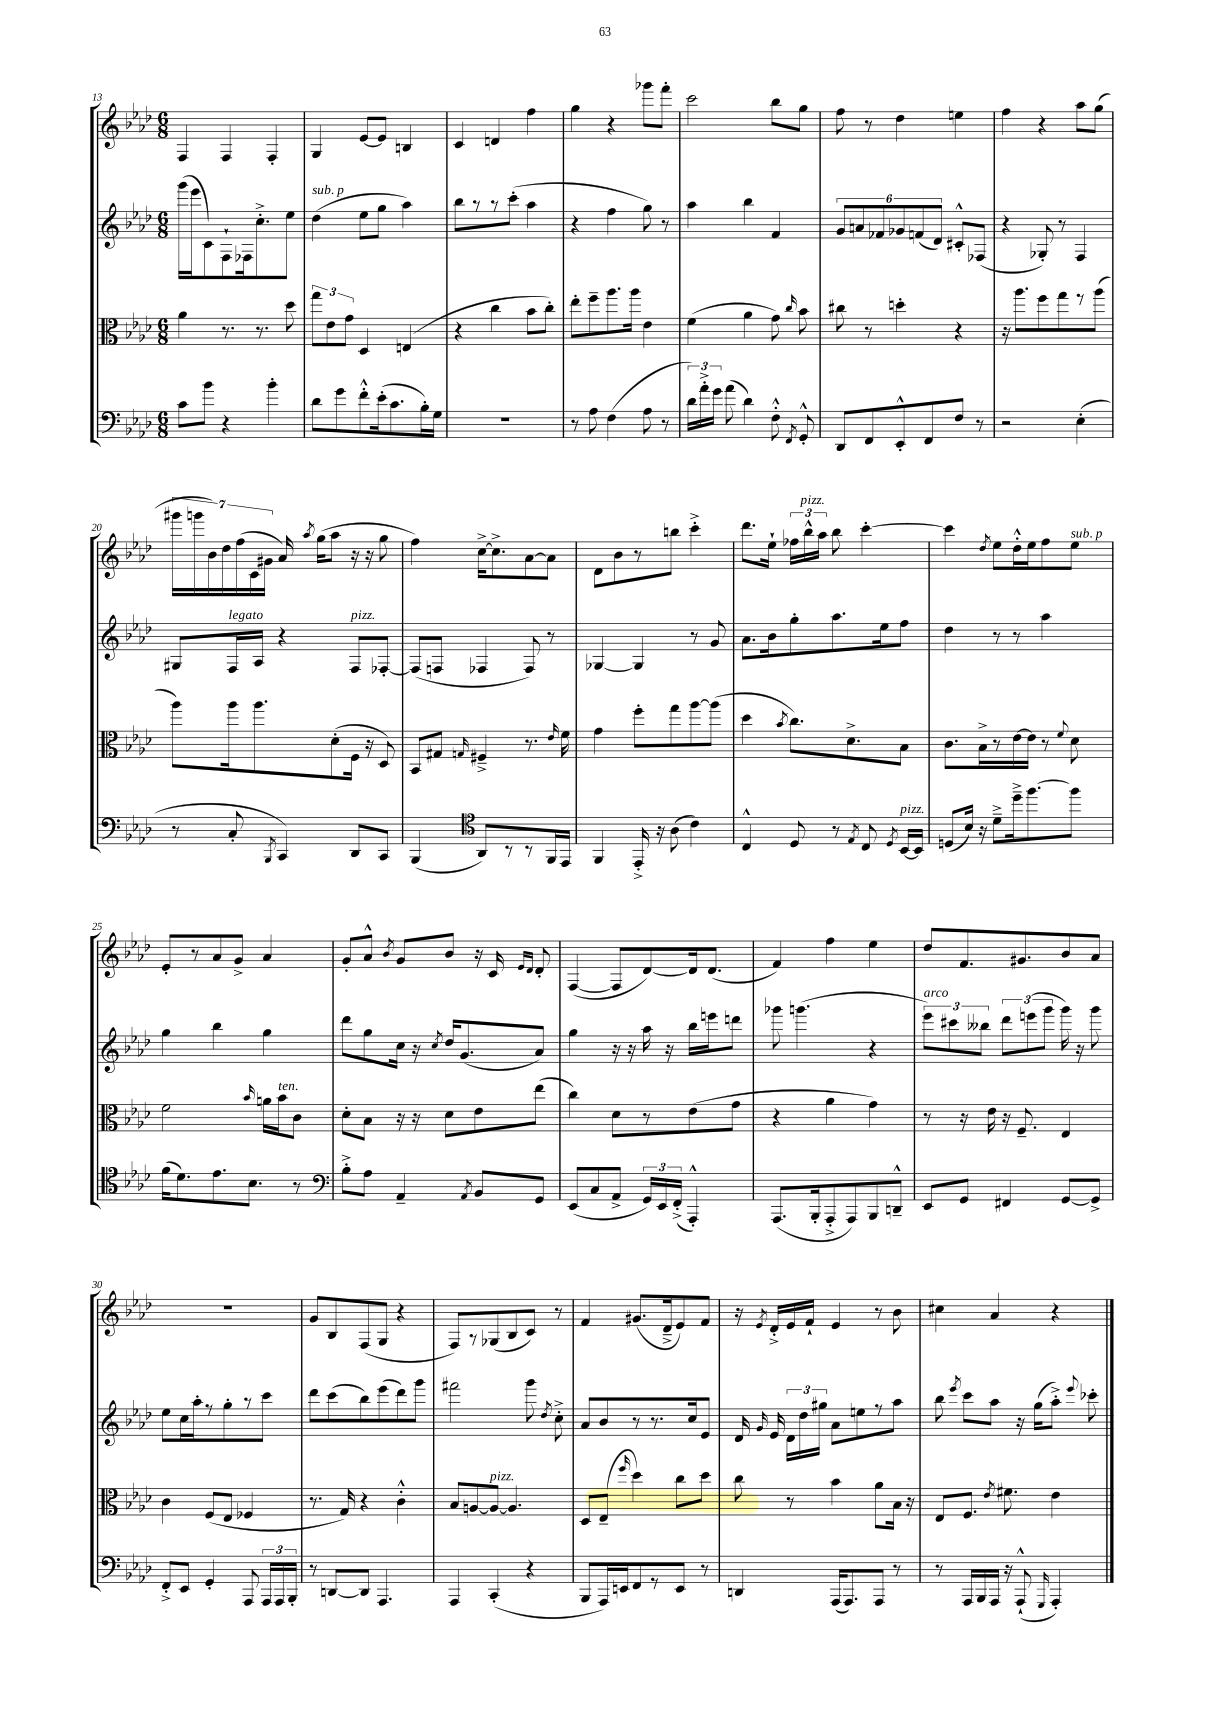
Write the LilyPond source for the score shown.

<<
\new StaffGroup <<
\new Staff = "s0" {
    \clef treble \key aes \major \numericTimeSignature \time 6/8
    \autoBeamOff f4 f4 f4-. |
    g4 ees'8[~ ees'8] b4 |
    c'4 d'4 f''4 |
    g''4 r4 ges'''8[ f'''8]-. |
    c'''2 bes''8[ g''8] |
    f''8 r8 des''4 e''4 |
    f''4 r4 aes''8[ g''8]( |
    \tuplet 7/4 { gis'''16[ g'''16 bes'16) des''16 f''16( c'16 gis'16] } aes'16) \acciaccatura { aes''8 } g''16[( aes''8] r16 r16 g''8 |
    f''4) c''16[~-> c''8.-> aes'8~ aes'8] |
    des'8[ bes'8 r8 b''8] c'''4-.-> |
    des'''8.[ ees''16]-! \tuplet 3/2 { fes''16[ bes''16-^^\markup { \italic "pizz." } aes''16] } bes''8 c'''4~-. |
    c'''4 \acciaccatura { des''8 } ees''8[ des''16-.-^ ees''16 f''8 ees''8]^\markup { \italic "sub. p" } |
    ees'8[-. r8 aes'8 g'8]-> aes'4 |
    g'8[-. aes'8]-^ \acciaccatura { bes'8 } g'8[ bes'8] r16 c'16 \grace { ees'16[ des'16] } des'8-. |
    f4~( f8[ des'8~) des'16 des'8.]( |
    f'4) f''4 ees''4 |
    des''8[ f'8. gis'8. bes'8 aes'8] |
    R2. |
    g'8[ bes8 f8( g8] r4 |
    f8[) r8 ges8( bes8 c'8]) r8 |
    f'4 gis'8.[( des'16---> ees'8) f'8] |
    r16 \acciaccatura { ees'8 } des'16[-.-> ees'16 f'16]-! ees'4 r8 bes'8 |
    cis''4 aes'4 r4 \bar "|." |
}
\new Staff = "s1" {
    \clef treble \key aes \major \numericTimeSignature \time 6/8
    \autoBeamOff g'''16[( ees'''16 c'8) f8-! fes16 c''8.-.-> ees''8] |
    des''4^\markup { \italic "sub. p" }( ees''8[ g''8] aes''4) |
    bes''8[ r8 r8 c'''8]-.( aes''4 |
    r4 f''4 g''8) r8 |
    aes''4 bes''4 f'4 |
    \tuplet 6/4 { g'8[ a'8 fes'8 ges'8 f'8( des'8]) } cis'8[-.-^ fes8]( |
    r4 ges8-.) r8 f4 |
    gis8[ f16^\markup { \italic "legato" } aes16] r4 f8[^\markup { \italic "pizz." } fes8]~-. |
    fes8[( f8] fes4 fes8) r8 |
    ges4~ ges4 r8 g'8 |
    aes'8.[ bes'16 g''8-. aes''8. ees''16 f''8] |
    des''4 r8 r8 aes''4 |
    g''4 bes''4 g''4 |
    des'''8[ g''8 c''16] r16 \acciaccatura { c''8 } des''16[ g'8.( aes'8]) |
    g''4 r16 r16 aes''16 r16 bes''16[ e'''16 d'''8] |
    ges'''8 g'''4.( r4 |
    \tuplet 3/2 { ees'''8[^\markup { \italic "arco" }) cis'''8 beses''8] } \tuplet 3/2 { des'''8[ e'''8( g'''8] } g'''16) r16 g'''8 |
    ees''8[ c''16 aes''16-. r8 g''8-. r8 c'''8] |
    des'''8[ c'''8( bes''8) ees'''8( des'''8) g'''8] |
    fis'''2 g'''8 \acciaccatura { des''8 } c''8-.-> |
    aes'8[ bes'8 r8 r8. c''16 ees'8] |
    des'16 \grace { g'16 } ees'16 \tuplet 3/2 { des'16[ des''16 gis''16] } aes'8[ e''8 r8 aes''8] |
    bes''8 \acciaccatura { ees'''8 } c'''8[ aes''8] r16 g''16[( aes''8]-.->) \appoggiatura { ees'''8 } ces'''8-. \bar "|." |
}
\new Staff = "s2" {
    \clef alto \key aes \major \numericTimeSignature \time 6/8
    \autoBeamOff aes'4 r8. r8. des''8 |
    \tuplet 3/2 { g''8[ ees'8 g'8] } des4 e4( |
    r4 c''4 bes'8[ c''8]-.) |
    ees''8[-. f''8-- aes''8. aes''16] ees'4 |
    f'4( aes'4 g'8) \grace { c''16 } bes'8 |
    cis''8 r8 d''4-. r4 |
    r16 aes''8.[ f''8 g''8 r8 aes''8]( |
    aes''8[) aes''16 aes''8. des'8-.( f16] r16 des8) |
    bes,8[ gis8] \grace { g16 } fis4---> r8. \grace { ees'16 } f'16 |
    g'4 f''8[-. g''8 aes''8~ aes''8]( |
    des''4 \acciaccatura { bes'8 } c''8.[) des'8.-> bes8] |
    c'8.[ bes16-> r8 ees'16~ ees'16] r8 \appoggiatura { f'8 } des'8 |
    f'2 \grace { bes'16 } a'16[ bes'16^\markup { \italic "ten." } c'8] |
    des'8[-. bes8] r16 r16 des'8[ ees'8 ees''8]( |
    c''4) des'8[ r8 ees'8( g'8] |
    r4 aes'4 g'4) |
    r8 r16 ees'16 r16 f8.-- ees4 |
    c'4 f8[( ees8] fes4 |
    r8. g16) r4 c'4-.-^ |
    bes8[ a8~ a8]~^\markup { \italic "pizz." } a4. |
    des8[ ees8]--( \grace { f''16 } des''4) c''8[ des''8] |
    c''8 r8 bes'4 aes'8[ bes16] r16 |
    ees8[ f8.] \acciaccatura { ees'8 } fis'8. ees'4 \bar "|." |
}
\new Staff = "s3" {
    \clef bass \key aes \major \numericTimeSignature \time 6/8
    \autoBeamOff c'8[ bes'8] r4 bes'4-. |
    des'8[ g'8 f'8-.-^ ees'16-.( c'8. bes16-.) g16] |
    R2. |
    r8 aes8 f4( aes8 r8 |
    \tuplet 3/2 { des'16[) aes'16-.-> g'16] } aes'8( des'4) f8-.-^ \acciaccatura { f,8 } g,8-.-^ |
    des,8[ f,8 ees,8-.-^ f,8 f8] r8 |
    r2 ees4-.( |
    r8 c8-. \acciaccatura { bes,,8 } c,4) des,8[ c,8] |
    bes,,4( \clef tenor aes,8[) r8 r8 f,16 ees,16] |
    f,4 ees,16-.-> r16 aes8( c'4) |
    c4-^ des8 r8 \acciaccatura { ees8 } c8 \acciaccatura { des8 } bes,16[~^\markup { \italic "pizz." } bes,16] |
    d8[( bes16]) r16 des'8[---> des''16---> f''8.~ f''8] |
    f'16[( des'8.) ees'8. bes8.] r8 |
    \clef bass bes8[-.-> aes8] aes,4-- \acciaccatura { aes,8 } bes,8[ g,8] |
    ees,8[( c8 aes,8]-> \tuplet 3/2 { g,16[) ees,16 f,16]-.->( } aes,,4-.-^) |
    aes,,8.[( bes,,16-. aes,,8-.-> aes,,8) bes,,8 d,8]---^ |
    ees,8[ g,8] fis,4 g,8[~ g,8]-> |
    f,8[-.-> ees,8] g,4-. aes,,8 \tuplet 3/2 { aes,,16[ aes,,16 bes,,16]-. } |
    r8 d,8[~ d,8] aes,,4. |
    aes,,4 c,4-.( r4 |
    bes,,8[ aes,,16) e,16 f,8 r8 e,8] r8 |
    d,4 aes,,16[( aes,,8.) aes,,8] r8 |
    r8 aes,,16[ bes,,16 aes,,16] r16 aes,,8-!-^( \grace { g,,16 } aes,,4-.) \bar "|." |
}
>>
>>
\layout { \context { \Score currentBarNumber = #13 } }
